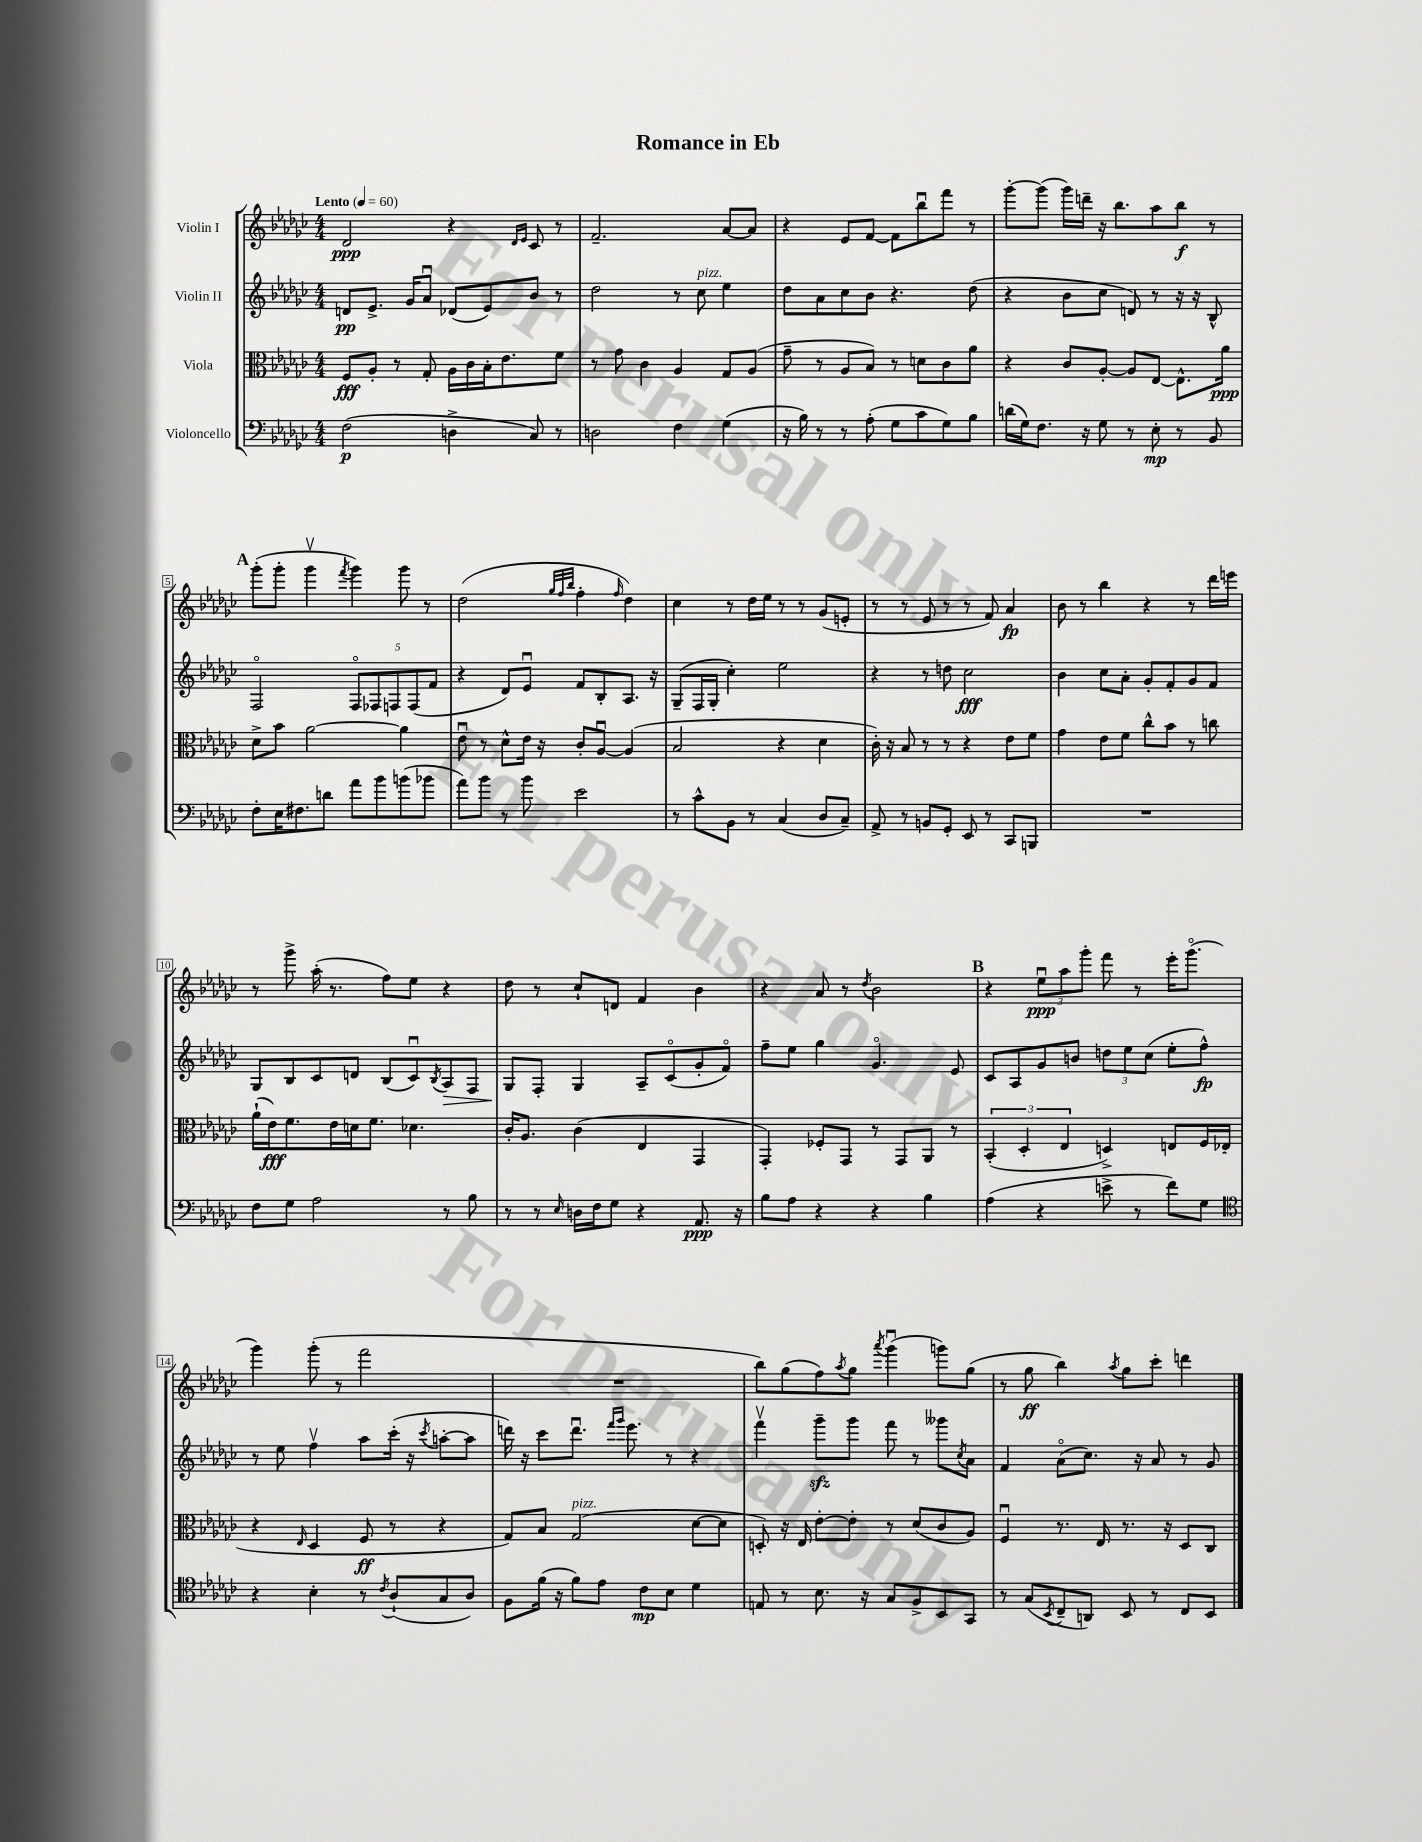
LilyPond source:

\header { title = "Romance in Eb" }
<<
\new StaffGroup <<
\new Staff = "s0" \with { instrumentName = "Violin I" } {
    \clef treble \key ges \major \numericTimeSignature \time 4/4 \tempo "Lento" 4 = 60
    des'2\ppp r4 \grace { des'16 ees'16 } ces'8 r8 |
    f'2.-- aes'8~ aes'8 |
    r4 ees'8 f'8~ f'8 bes''8\downbow f'''8 r8 |
    ges'''8~-. ges'''8( ges'''16) d'''16-- r16 bes''8. aes''8 bes''8\f r8 |
    \mark \markup { \bold "A" } ges'''8-.( ges'''8-. ges'''4\upbow \acciaccatura { f'''8 } ges'''4) ges'''8 r8 |
    des''2( \grace { ges''32 f''32 bes''32 } f''4-. \grace { f''16 } des''4) |
    ces''4 r8 des''16 ees''16 r8 r8 ges'8( e'8-. |
    r8 r8 ees'8 r8 r8 f'8) aes'4\fp |
    bes'8 r8 bes''4 r4 r8 des'''16 e'''16 |
    r8 ges'''8-> aes''16-.( r8. f''8) ees''8 r4 |
    des''8 r8 ces''8-! d'8 f'4 bes'4 |
    r4 aes'8 r8 \acciaccatura { des''8 } bes'2 |
    \mark \markup { \bold "B" } r4 \tuplet 3/2 { ees''8\downbow\ppp aes''8 ges'''8-. } f'''8 r8 ees'''16-. ges'''8.\flageolet( |
    ges'''4) ges'''8-.( r8 f'''2 |
    R1 |
    bes''8) ges''8( f''8) \acciaccatura { aes''8 } ges''8 \acciaccatura { aes'''8 } ges'''4\downbow( g'''8) ges''8( |
    r8 ges''8\ff bes''4) \acciaccatura { aes''8 } ges''8 ces'''8-. d'''4 \bar "|." |
}
\new Staff = "s1" \with { instrumentName = "Violin II" } {
    \clef treble \key ges \major \numericTimeSignature \time 4/4
    d'8\pp ees'8.-> ges'16 aes'8\downbow des'8( ees'8) bes'8 r8 |
    des''2 r8 ces''8^\markup { \italic "pizz." } ees''4 |
    des''8 aes'8 ces''8 bes'8 r4. des''8( |
    r4 bes'8 ces''8 d'8) r8 r16 r16 bes8-^ |
    \mark \markup { \bold "A" } f2\flageolet \tuplet 5/4 { f8\flageolet fes8 f8 f8( f'8 } |
    r4 des'8) ees'8\downbow f'8 bes8-. aes8. r16 |
    ges8--( f16 ges16-. ces''4-.) ees''2 |
    r4 r8 d''8 ces''2\fff |
    bes'4 ces''8 aes'8-. ges'8-. f'8-. ges'8 f'8 |
    ges8 bes8 ces'8 d'8 bes8( ces'8\downbow) \acciaccatura { bes8 } aes8\> f8 |
    ges8\! f8-. ges4 aes8-- ces'8\flageolet( ges'8-. f'8\flageolet) |
    f''8-- ees''8 ges''4 ges'4.\flageolet ees'8 |
    \mark \markup { \bold "B" } ces'8 aes8 ges'8 b'8 \tuplet 3/2 { d''8 ees''8 ces''8( } ees''8-. f''8-^\fp) |
    r8 ees''8 f''4\upbow aes''8 ces'''16-.( r16 \acciaccatura { ces'''8 } a''8~-. a''8 |
    d'''16) r16 ces'''8 d'''8.\downbow \grace { f'''16 ges'''16 } ees'''8. r8 r4 |
    f'''4\upbow ges'''8--\sfz ges'''8 f'''8 r8 geses'''8 \acciaccatura { ces''8 } aes'8 |
    f'4 aes'8\flageolet( ces''8.) r16 aes'8 r8 ges'8 \bar "|." |
}
\new Staff = "s2" \with { instrumentName = "Viola" } {
    \clef alto \key ges \major \numericTimeSignature \time 4/4
    f8\fff aes8-. r8 ges8-. aes16 ces'16 bes16-. ees'8. f'8 |
    r8 ges'8 ces'4 aes4 ges8 aes8( |
    ges'8-- r8 aes8 bes8) r8 d'8 ces'8 aes'8 |
    r4 ces'8 aes8~-. aes8 ees8~ ees8.-^ aes'16\ppp |
    \mark \markup { \bold "A" } des'8-> bes'8 aes'2~ aes'4 |
    ees'8\downbow r8 des'8-^ ees'16 r16 ces'8-. aes8~\downbow aes4( |
    bes2 r4 des'4 |
    ces'16-.) r16 bes8 r8 r8 r4 ees'8 f'8 |
    ges'4 ees'8 f'8 ces''8-^ bes'8 r8 c''8 |
    aes'16-!( ees'16\fff) f'8. ees'16 d'16 f'8. des'4. |
    ces'16-. aes8. ces'4( ees4 ges,4 |
    ges,4-.) fes8-. ges,8 r8 ges,8 aes,8 r8 |
    \mark \markup { \bold "B" } \tuplet 3/2 { bes,4-.( des4-. ees4 } d4->) e8 f16 ees16( |
    r4 \grace { ees16 } des4 f8\ff r8 r4 |
    ges8) bes8 ges2^\markup { \italic "pizz." }( des'8~ des'8 |
    d8-.) r16 ees16 ees'8~-. ees'8-. r8 des'8( ces'8 aes8) |
    f4\downbow r8. ees16 r8. r16 des8 ces8 \bar "|." |
}
\new Staff = "s3" \with { instrumentName = "Violoncello" } {
    \clef bass \key ges \major \numericTimeSignature \time 4/4
    f2\p( d4-> ces8) r8 |
    d2 f4 ges4( |
    r16 bes16) r8 r8 aes8-.( ges8 ces'8 ges8) bes8 |
    d'16( ges16) f8. r16 ges8 r8 ees8-.\mp r8 bes,8 |
    \mark \markup { \bold "A" } f8-. ees16 fis8. d'8 aes'8 bes'8 b'8( bes'8 |
    aes'8) bes'8 r8 bes'8 ees'2 |
    r8 ces'8-^ bes,8 r8 ces4( des8 ces8--) |
    aes,8-> r8 b,8 ges,8-. ees,8 r8 ces,8 b,,8 |
    R1 |
    f8 ges8 aes2 r8 bes8 |
    r8 r8 \grace { ees16 } d16 f16 ges8 r4 aes,8.\ppp r16 |
    bes8 aes8 r4 r4 bes4 |
    \mark \markup { \bold "B" } aes4( r4 e'8-> r8 f'8) ges8 |
    \clef tenor r4 bes4-. r8 \acciaccatura { ces'8 } aes8-!( ges8 aes8) |
    f8 f'16( r16 f'8) ees'8 ces'8\mp bes8 des'4 |
    e8 r8 bes8. r16 ges8 f8-> bes,8 ges,8 |
    r8 ges8( \acciaccatura { bes,8 } ces8-- a,8) bes,8 r8 ces8 bes,8 \bar "|." |
}
>>
>>
\layout { \context { \Score \override BarNumber.stencil = #(make-stencil-boxer 0.1 0.3 ly:text-interface::print) } }
